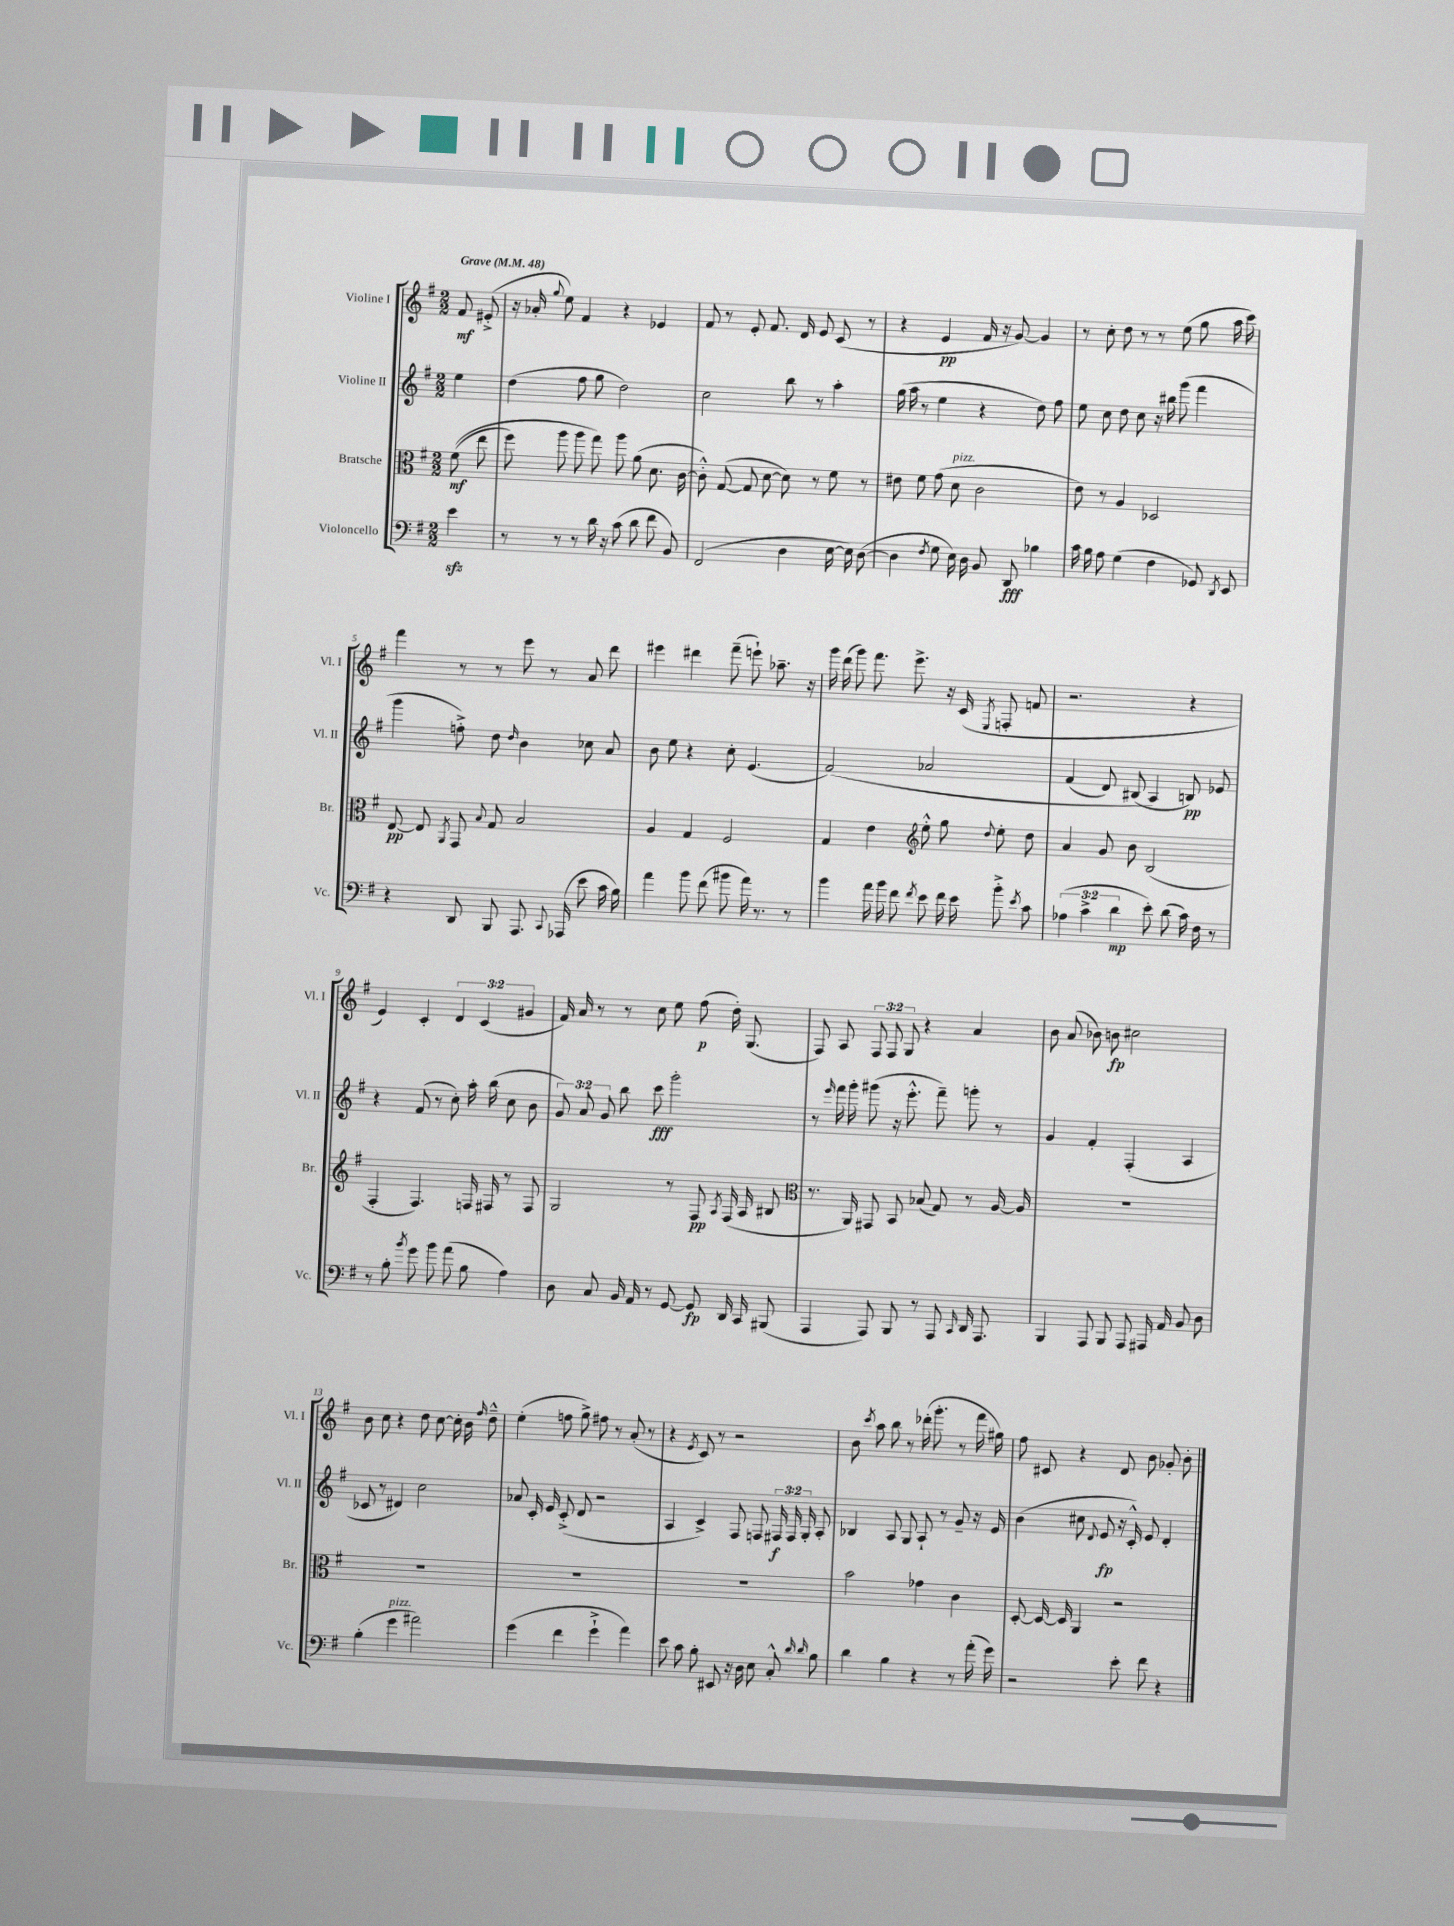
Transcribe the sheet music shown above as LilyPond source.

<<
\new StaffGroup <<
\new Staff = "s0" \with { instrumentName = "Violine I" shortInstrumentName = "Vl. I" } {
    \clef treble \key g \major \numericTimeSignature \time 2/2 \override Staff.TupletNumber.text = #tuplet-number::calc-fraction-text \partial 4 \tempo "Grave" 4 = 48
    \autoBeamOff fis'8\mf eis'8-.->( |
    r16 aes'16-. \appoggiatura { g''8 } e''8) fis'4 r4 ees'4 |
    fis'8 r8 e'8-. fis'8. d'16 e'8 c'8( r8 |
    r4 e'4\pp fis'16 r16 g'8~) g'4 |
    r8 c''8-. d''8 r8 r8 e''8( g''8 a''16 c'''16) |
    fis'''4 r8 r8 e'''8 r8 a'8 d'''8 |
    eis'''4 dis'''4 fis'''8--( e'''8-!) aes''8.-- r16 |
    g'''16 d'''16( g'''8) fis'''8. e'''8.-> r16 c'16( \acciaccatura { e8 } f8-. f'8 |
    r2. r4 |
    e'4) c'4-. \tuplet 3/2 { d'4 c'4( gis'4 } |
    fis'16) a'16 r8 r8 c''8 e''8 fis''8\p( d''16-.) g8.( |
    fis8) a8 \tuplet 3/2 { fis8 fis8 g8 } r4 a'4 |
    b'8 a'8( bes'8) b'8\fp cis''2 |
    b'8 c''8 r4 d''8 c''8~ c''16-. b'16 \grace { fis''16 } d''8---^ |
    e''4-.( f''8 g''8->) fis''8 r8 a'8-.( r8 |
    r4 \acciaccatura { e'8 } c'8) r8 r2 |
    b'8 \acciaccatura { c'''8 } a''8 b''8 r8 des'''16-.( g'''8.-. r8 fis'''16 gis''16) |
    fis''8 cis'8 r4 d'8 b'8 ges'8-. b'8-. \bar "|." |
}
\new Staff = "s1" \with { instrumentName = "Violine II" shortInstrumentName = "Vl. II" } {
    \clef treble \key g \major \numericTimeSignature \time 2/2 \override Staff.TupletNumber.text = #tuplet-number::calc-fraction-text \partial 4
    \autoBeamOff e''4 |
    d''4( fis''8 g''8 d''2) |
    c''2 b''8 r8 a''4-. |
    g''16( a''16 r8 e''4 r4 d''8) fis''8 |
    e''8 c''8 d''8 c''8 r16 bis''16 g'''8( fis'''4 |
    g'''4 f''8-.->) d''8 \grace { d''16 } b'4 ces''8 a'8 |
    b'8 e''8 r4 c''8-. e'4.( |
    fis'2)\( aes'2 |
    fis'4( d'8) bis8( a4\) b8\pp) ees'8 |
    r4 fis'8( r8 c''8-.) a''16-. b''16( c''8 b'8 |
    \tuplet 3/2 { g'8) a'8 g'8 } b''8 c'''8\fff g'''2-. |
    r8 \grace { e'''16 } fis'''16 g'''16-. gis'''8( r16 e'''8.-.-^ fis'''8--) g'''8-. r8 |
    g'4 fis'4-. fis4-.( a4 |
    ces'8 r8 dis'4) c''2 |
    aes'8 c'16-. e'16 c'8-.->( d'8 r2 |
    a4 c'4->) fis8 f8 \tuplet 3/2 { fis16\f fis16 g16-. } a8-. |
    bes4 a8 g8 a8-! r8 g'8-- r16 e'16 |
    b'4( cis''8 \appoggiatura { d'8 } e'8\fp r16 c'16-.-^) e'8 d'4-. \bar "|." |
}
\new Staff = "s2" \with { instrumentName = "Bratsche" shortInstrumentName = "Br." } {
    \clef alto \key g \major \numericTimeSignature \time 2/2 \partial 4
    \autoBeamOff fis'8\mf(\( e''8 |
    fis''8) a''8 a''8 g''8\) a''8 a'8( d'8. c'16~ |
    c'8-.-^) g8~( g8 d'8~ d'8) r8 fis'8 r8 |
    eis'8 fis'8 g'8( d'8^\markup { \italic "pizz." } c'2 |
    e'8) r8 a4 des2 |
    e8~\pp e8 \acciaccatura { a,8 } g,8 \appoggiatura { b8 } g8 b2 |
    a4 g4 fis2 |
    g4 e'4 \clef treble e''8-.-^ g''8 \appoggiatura { d''8 } e''8-. d''8 |
    a'4 g'8 b'8 b2( |
    fis4-. fis4.) f16 fis16 r8 fis8 |
    g2 r8 fis8\pp \acciaccatura { a8 } fis16( a16 bis8 |
    \clef alto r8. a,16) gis,8 b,8 bes8( g8) r8 a16~ a16 |
    R1 |
    R1 |
    R1 |
    R1 |
    b'2 ges'4 c'4 |
    d8~-. d16~ d16 a,4 r2 \bar "|." |
}
\new Staff = "s3" \with { instrumentName = "Violoncello" shortInstrumentName = "Vc." } {
    \clef bass \key g \major \numericTimeSignature \time 2/2 \override Staff.TupletNumber.text = #tuplet-number::calc-fraction-text \partial 4
    \autoBeamOff e'4\sfz |
    r8 r8 r8 d'16 r16 c'8( d'8 fis'8 b,8) |
    fis,2( d4 e16~ e16) d8~( |
    d4 \acciaccatura { fis8 } g8 e16) d16 b,8 d,8\fff bes4 |
    c'16 b16 a8 g4( fis4 ges,8) \acciaccatura { d,8 } e,8 |
    r4 d,8 b,,8 a,,8. \appoggiatura { c,8 } aes,,16( e'8 c'16 b16) |
    a'4 b'8 fis'8( bis'8 a'16) r8. r8 |
    b'4 a'16 b'16 fis'8 \acciaccatura { fis'8 } e'8 fis'16 e'16 b'8-.-> \acciaccatura { e'8 } c'8 |
    \tuplet 3/2 { aes4( c'4-> d'4\mp } e'8-.) d'8( c'16) fis16 r8 |
    r8 b8-. \acciaccatura { b'8 } g'8 b'8 a'8( b8 a4) |
    d8 c8 b,16 a,16 r8 g,8~ g,8\fp d,16 c,16 bis,,8( |
    a,,4 a,,8) b,,8 r8 a,,8 \grace { c,16 } d,16 a,,8. |
    b,,4 a,,8 b,,8 a,,8 ais,,16 a,16 b,8 d8 |
    b4-.( g'4^\markup { \italic "pizz." } ais'2) |
    g'4( fis'4 g'4-!-> a'4) |
    e'8 c'8 b8-. eis,8 r16 d16 e8 c8-.-^ \grace { d'16 d'16 } b8 |
    d'4 b4 r4 r8 a'16-.( g'16) |
    r2 e'8-. fis'8 r4 \bar "|." |
}
>>
>>
